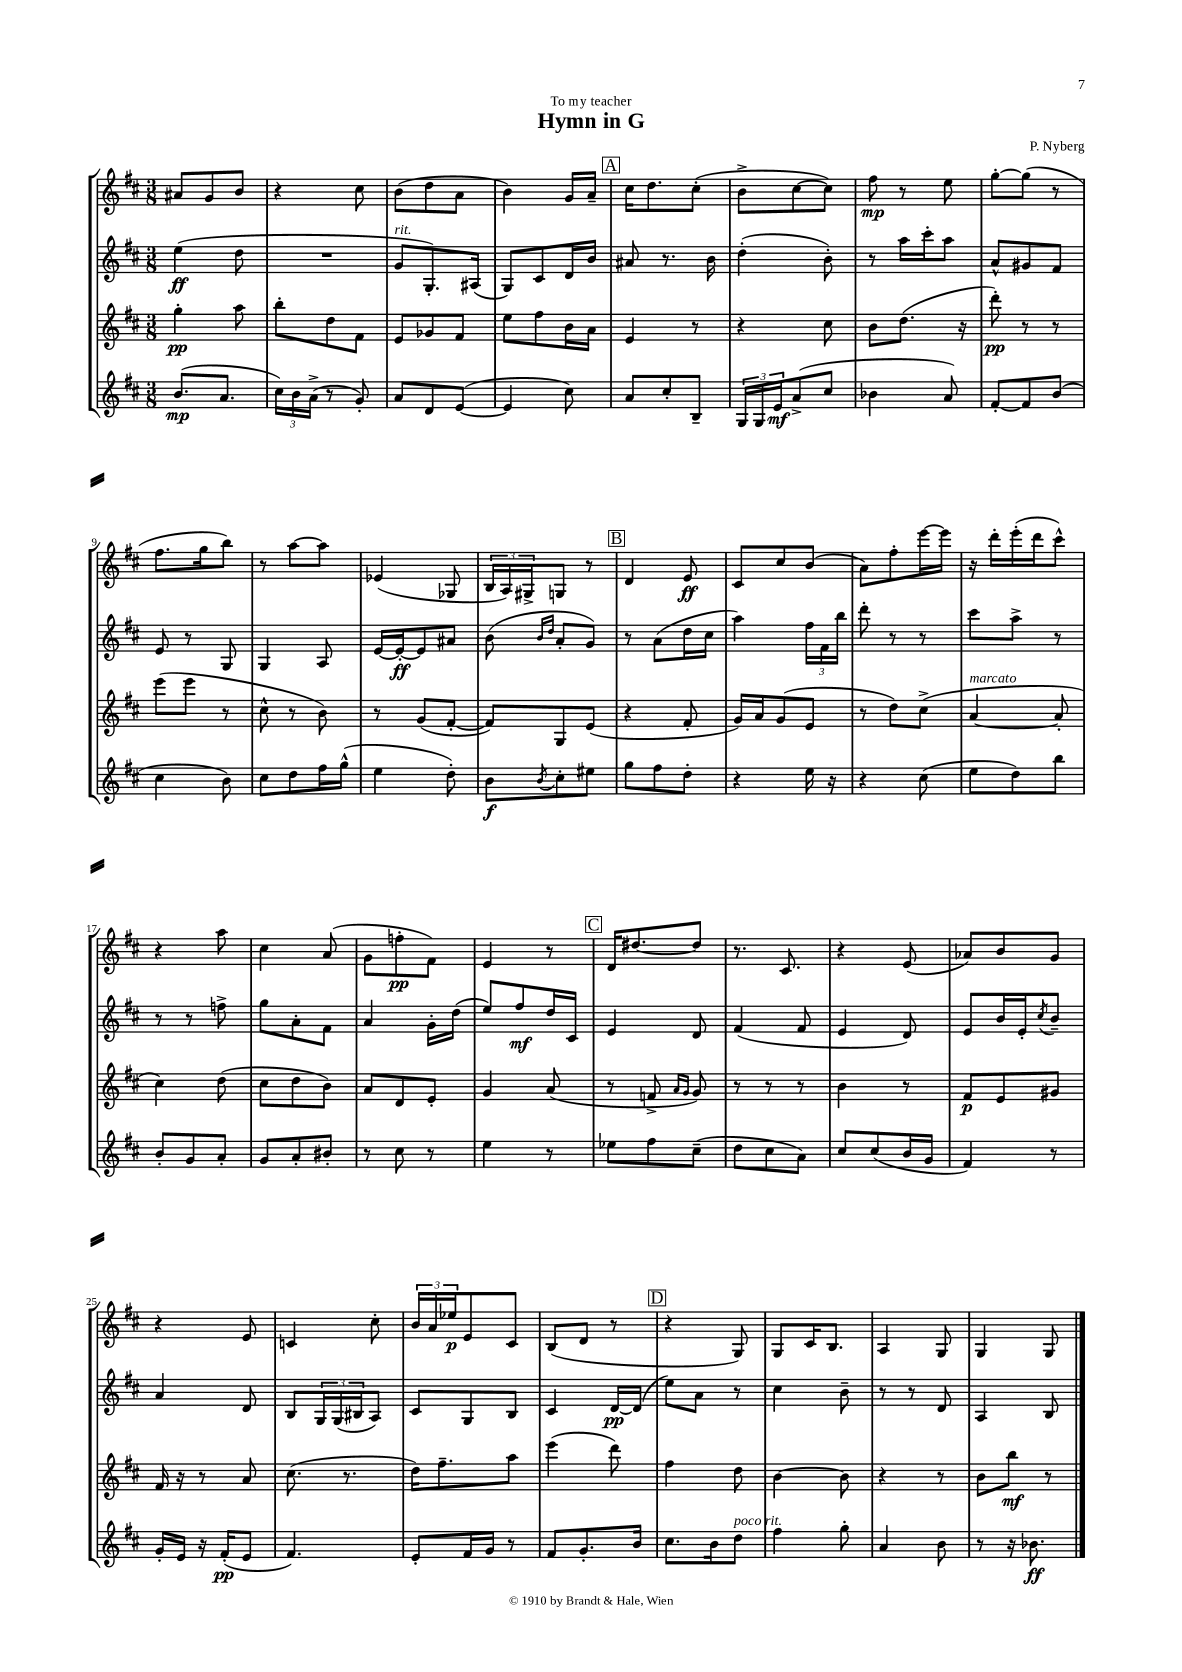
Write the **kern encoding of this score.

**kern	**dynam	**kern	**dynam	**kern	**dynam	**kern	**dynam
*part4	*part4	*part3	*part3	*part2	*part2	*part1	*part1
*staff4	*staff4	*staff3	*staff3	*staff2	*staff2	*staff1	*staff1
*clefG2	*	*clefG2	*	*clefG2	*	*clefG2	*
*k[f#c#]	*	*k[f#c#]	*	*k[f#c#]	*	*k[f#c#]	*
*M3/8	*	*M3/8	*	*M3/8	*	*M3/8	*
=1	=1	=1	=1	=1	=1	=1	=1
(8.b/L	mp	4gg'\	pp	(4ee\	ff	8a#X/L	.
.	.	.	.	.	.	8g/	.
8.a/J	.	.	.	.	.	.	.
.	.	8aa\	.	8dd\	.	8b/J	.
=2	=2	=2	=2	=2	=2	=2	=2
24cc#\LL)	.	8bb'\L	.	4.r	.	4r	.
24b\	.	.	.	.	.	.	.
(24a^\JJ	.	.	.	.	.	.	.
8r	.	8dd\	.	.	.	.	.
8g'/)	.	8f#\J	.	.	.	8cc#\	.
=3	=3	=3	=3	=3	=3	=3	=3
!	!	!	!	!LO:TX:a:i:t=rit.	!	!	!
8a/L	.	8e/L	.	8g/L	.	(8b\L	.
8d/	.	8g-X/	.	8.G'/)	.	8dd\	.
([8e/J	.	8f#/J	.	.	.	8a\J	.
.	.	.	.	(16A#X/Jk	.	.	.
=4	=4	=4	=4	=4	=4	=4	=4
4e/]	.	8ee\L	.	8G/L)	.	4b\)	.
.	.	8ff#\	.	8c#/	.	.	.
8cc#\)	.	16b\L	.	16d/L	.	16g/LL	.
.	.	16a\JJ	.	16b/JJ	.	16a~/JJ	.
!!LO:REH:place=s1:t=A
=5	=5	=5	=5	=5	=5	=5	=5
8a/L	.	4e/	.	8a#X/	.	16cc#\KL	.
.	.	.	.	.	.	8.dd\	.
8cc#'/	.	.	.	8.r	.	.	.
8B~/J	.	8r	.	.	.	(8cc#'\J	.
.	.	.	.	16b\	.	.	.
=6	=6	=6	=6	=6	=6	=6	=6
24G/LL	.	4r	.	(4dd'\	.	8b^\L	.
24G/	.	.	.	.	.	.	.
24e/J	mf	.	.	.	.	.	.
(8a^/	.	.	.	.	.	[8cc#\	.
8cc#/J	.	8cc#\	.	8b'\)	.	8cc#\J])	.
=7	=7	=7	=7	=7	=7	=7	=7
4b-X\	.	8b\L	.	8r	.	8ff#\	mp
.	.	(8.dd\J	.	16aa\LL	.	8r	.
.	.	.	.	16ccc#'\J	.	.	.
8a/)	.	.	.	8aa\J	.	8ee\	.
.	.	16r	.	.	.	.	.
=8	=8	=8	=8	=8	=8	=8	=8
[8f#'/L	.	8ddd'\)	pp	8a^^/L	.	[8gg'\L	.
8f#/]	.	8r	.	8g#X/	.	(8gg\J]	.
(8b/J	.	8r	.	8f#/J	.	8r	.
!!LO:LB:g=z
=9	=9	=9	=9	=9	=9	=9	=9
4cc#\	.	(8eee\L	.	8e/	.	8.ff#\L	.
.	.	8eee\J	.	8r	.	.	.
.	.	.	.	.	.	16gg\k	.
8b\)	.	8r	.	8G/	.	8bb\J)	.
=10	=10	=10	=10	=10	=10	=10	=10
8cc#\L	.	8cc#^^\	.	4G/	.	8r	.
8dd\	.	8r	.	.	.	[8aa\L	.
16ff#\L	.	8b\)	.	8A/	.	8aa\J]	.
(16gg^^\JJ	.	.	.	.	.	.	.
=11	=11	=11	=11	=11	=11	=11	=11
4ee\	.	8r	.	[16e/LL	.	(4e-X/	.
.	.	.	.	16e'/J_	ff	.	.
.	.	(8g/L	.	8e/]	.	.	.
8dd'\)	.	[8f#'/J	.	8a#X/J	.	8G-X/	.
=12	=12	=12	=12	=12	=12	=12	=12
8b\L	f	8f#/L])	.	(8b\	.	24B/LL	.
.	.	.	.	.	.	24A/)	.
.	.	.	.	.	.	24G#X^/J	.
.	.	.	.	16qqb/LL	.	.	.
8qb/	.	.	.	16qqdd/JJ	.	.	.
8cc#'\	.	8G/	.	8a'/L	.	8Gn/J	.
8ee#X\J	.	(8e/J	.	8g/J)	.	8r	.
!!LO:REH:place=s1:t=B
=13	=13	=13	=13	=13	=13	=13	=13
8gg\L	.	4r	.	8r	.	4d/	.
8ff#\	.	.	.	(8a\L	.	.	.
8dd'\J	.	8f#'/	.	16dd\L	.	8e/	ff
.	.	.	.	16cc#\JJ	.	.	.
=14	=14	=14	=14	=14	=14	=14	=14
4r	.	16g/LL)	.	4aa\)	.	8c#/L	.
.	.	16a/J	.	.	.	.	.
.	.	(8g/	.	.	.	8cc#/	.
16ee\	.	8e/J	.	24ff#\LL	.	(8b/J	.
.	.	.	.	24f#\	.	.	.
16r	.	.	.	.	.	.	.
.	.	.	.	24bb\JJ	.	.	.
=15	=15	=15	=15	=15	=15	=15	=15
4r	.	8r	.	8ddd'\	.	8a\L)	.
.	.	8dd\L)	.	8r	.	8ff#'\	.
(8cc#\	.	(8cc#^\J	.	8r	.	[16eee\L	.
.	.	.	.	.	.	16eee\JJ]	.
=16	=16	=16	=16	=16	=16	=16	=16
!	!	!LO:TX:a:i:t=marcato	!	!	!	!	!
8ee\L	.	[4a/	.	8ccc#\L	.	16r	.
.	.	.	.	.	.	16ddd'\LL	.
8dd\)	.	.	.	8aa^\J	.	(16eee'\	.
.	.	.	.	.	.	16ddd\J	.
8bb\J	.	8a'/]	.	8r	.	8ccc#^^\J)	.
!!LO:LB:g=z
=17	=17	=17	=17	=17	=17	=17	=17
8b'/L	.	4cc#\)	.	8r	.	4r	.
8g/	.	.	.	8r	.	.	.
8a'/J	.	(8dd\	.	8ffn^\	.	8aa\	.
=18	=18	=18	=18	=18	=18	=18	=18
8g/L	.	8cc#\L	.	8gg\L	.	4cc#\	.
8a'/	.	8dd\	.	8a'\	.	.	.
8b#X'/J	.	8b\J)	.	8f#\J	.	(8a/	.
=19	=19	=19	=19	=19	=19	=19	=19
8r	.	8a/L	.	4a/	.	8g\L	.
8cc#\	.	8d/	.	.	.	8ffn'\	pp
8r	.	8e'/J	.	16g'\LL	.	8f#\J)	.
.	.	.	.	(16dd\JJ	.	.	.
=20	=20	=20	=20	=20	=20	=20	=20
4ee\	.	4g/	.	8ee/L)	.	4e/	.
.	.	.	.	8ff#/	mf	.	.
8r	.	(8a/	.	16dd/L	.	8r	.
.	.	.	.	16c#/JJ	.	.	.
!!LO:REH:place=s1:t=C
=21	=21	=21	=21	=21	=21	=21	=21
8ee-X\L	.	8r	.	4e/	.	16d/KL	.
.	.	.	.	.	.	[8.dd#X/	.
8ff#\	.	8fn^/	.	.	.	.	.
.	.	16qqa/LL	.	.	.	.	.
.	.	16qqg/JJ	.	.	.	.	.
(8cc#~\J	.	8g/)	.	8d/	.	8dd#/J]	.
=22	=22	=22	=22	=22	=22	=22	=22
8dd\L	.	8r	.	(4f#/	.	8.r	.
8cc#\	.	8r	.	.	.	.	.
.	.	.	.	.	.	8.c#/	.
8a\J)	.	8r	.	8f#/	.	.	.
=23	=23	=23	=23	=23	=23	=23	=23
8cc#/L	.	4b\	.	4e/	.	4r	.
(8cc#/	.	.	.	.	.	.	.
16b/L	.	8r	.	8d/)	.	(8e/	.
16g/JJ	.	.	.	.	.	.	.
=24	=24	=24	=24	=24	=24	=24	=24
4f#/)	.	8f#/L	p	8e/L	.	8a-X/L)	.
.	.	8e/	.	16b/L	.	8b/	.
.	.	.	.	16e'/J	.	.	.
.	.	.	.	8qcc#/	.	.	.
8r	.	8g#X/J	.	8b~/J	.	8g/J	.
!!LO:LB:g=z
=25	=25	=25	=25	=25	=25	=25	=25
16g'/LL	.	16f#/	.	4a/	.	4r	.
16e/JJ	.	16r	.	.	.	.	.
16r	.	8r	.	.	.	.	.
(16f#'/KL	pp	.	.	.	.	.	.
8e/J	.	8a/	.	8d/	.	8e/	.
=26	=26	=26	=26	=26	=26	=26	=26
4.f#/)	.	(8.cc#\	.	8B/L	.	4cn/	.
.	.	.	.	24G/L	.	.	.
.	.	.	.	(24G/	.	.	.
.	.	8.r	.	.	.	.	.
.	.	.	.	24B#X/J	.	.	.
.	.	.	.	8A/J)	.	8cc#'\	.
=27	=27	=27	=27	=27	=27	=27	=27
8e'/L	.	16dd\KL)	.	8c#/L	.	24b/LL	.
.	.	.	.	.	.	24a/	.
.	.	8.ff#~\	.	.	.	.	.
.	.	.	.	.	.	24ee-X/J	p
16f#/L	.	.	.	8G/	.	8e/	.
16g/JJ	.	.	.	.	.	.	.
8r	.	8aa\J	.	8B/J	.	8c#/J	.
=28	=28	=28	=28	=28	=28	=28	=28
8f#/L	.	(4eee\	.	4c#/	.	(8B/L	.
8.g'/	.	.	.	.	.	8d/J	.
.	.	8ddd\)	.	[16d/LL	pp	8r	.
16b/Jk	.	.	.	(16d/JJ]	.	.	.
!!LO:REH:place=s1:t=D
=29	=29	=29	=29	=29	=29	=29	=29
8.cc#\L	.	4ff#\	.	8ee\L)	.	4r	.
.	.	.	.	8a\J	.	.	.
16b\k	.	.	.	.	.	.	.
!LO:TX:a:i:t=poco rit.	!	!	!	!	!	!	!
8dd\J	.	8dd\	.	8r	.	8G/)	.
=30	=30	=30	=30	=30	=30	=30	=30
4ff#\	.	[4b\	.	4cc#\	.	8G/L	.
.	.	.	.	.	.	16c#/K	.
.	.	.	.	.	.	8.B/J	.
8gg'\	.	8b\]	.	8b~\	.	.	.
=31	=31	=31	=31	=31	=31	=31	=31
4a/	.	4r	.	8r	.	4A/	.
.	.	.	.	8r	.	.	.
8b\	.	8r	.	8d/	.	8G/	.
=32	=32	=32	=32	=32	=32	=32	=32
8r	.	8b\L	.	4A/	.	4G/	.
16r	.	8bb\J	mf	.	.	.	.
8.b-X\	ff	.	.	.	.	.	.
.	.	8r	.	8B/	.	8G/	.
==	==	==	==	==	==	==	==
*-	*-	*-	*-	*-	*-	*-	*-
